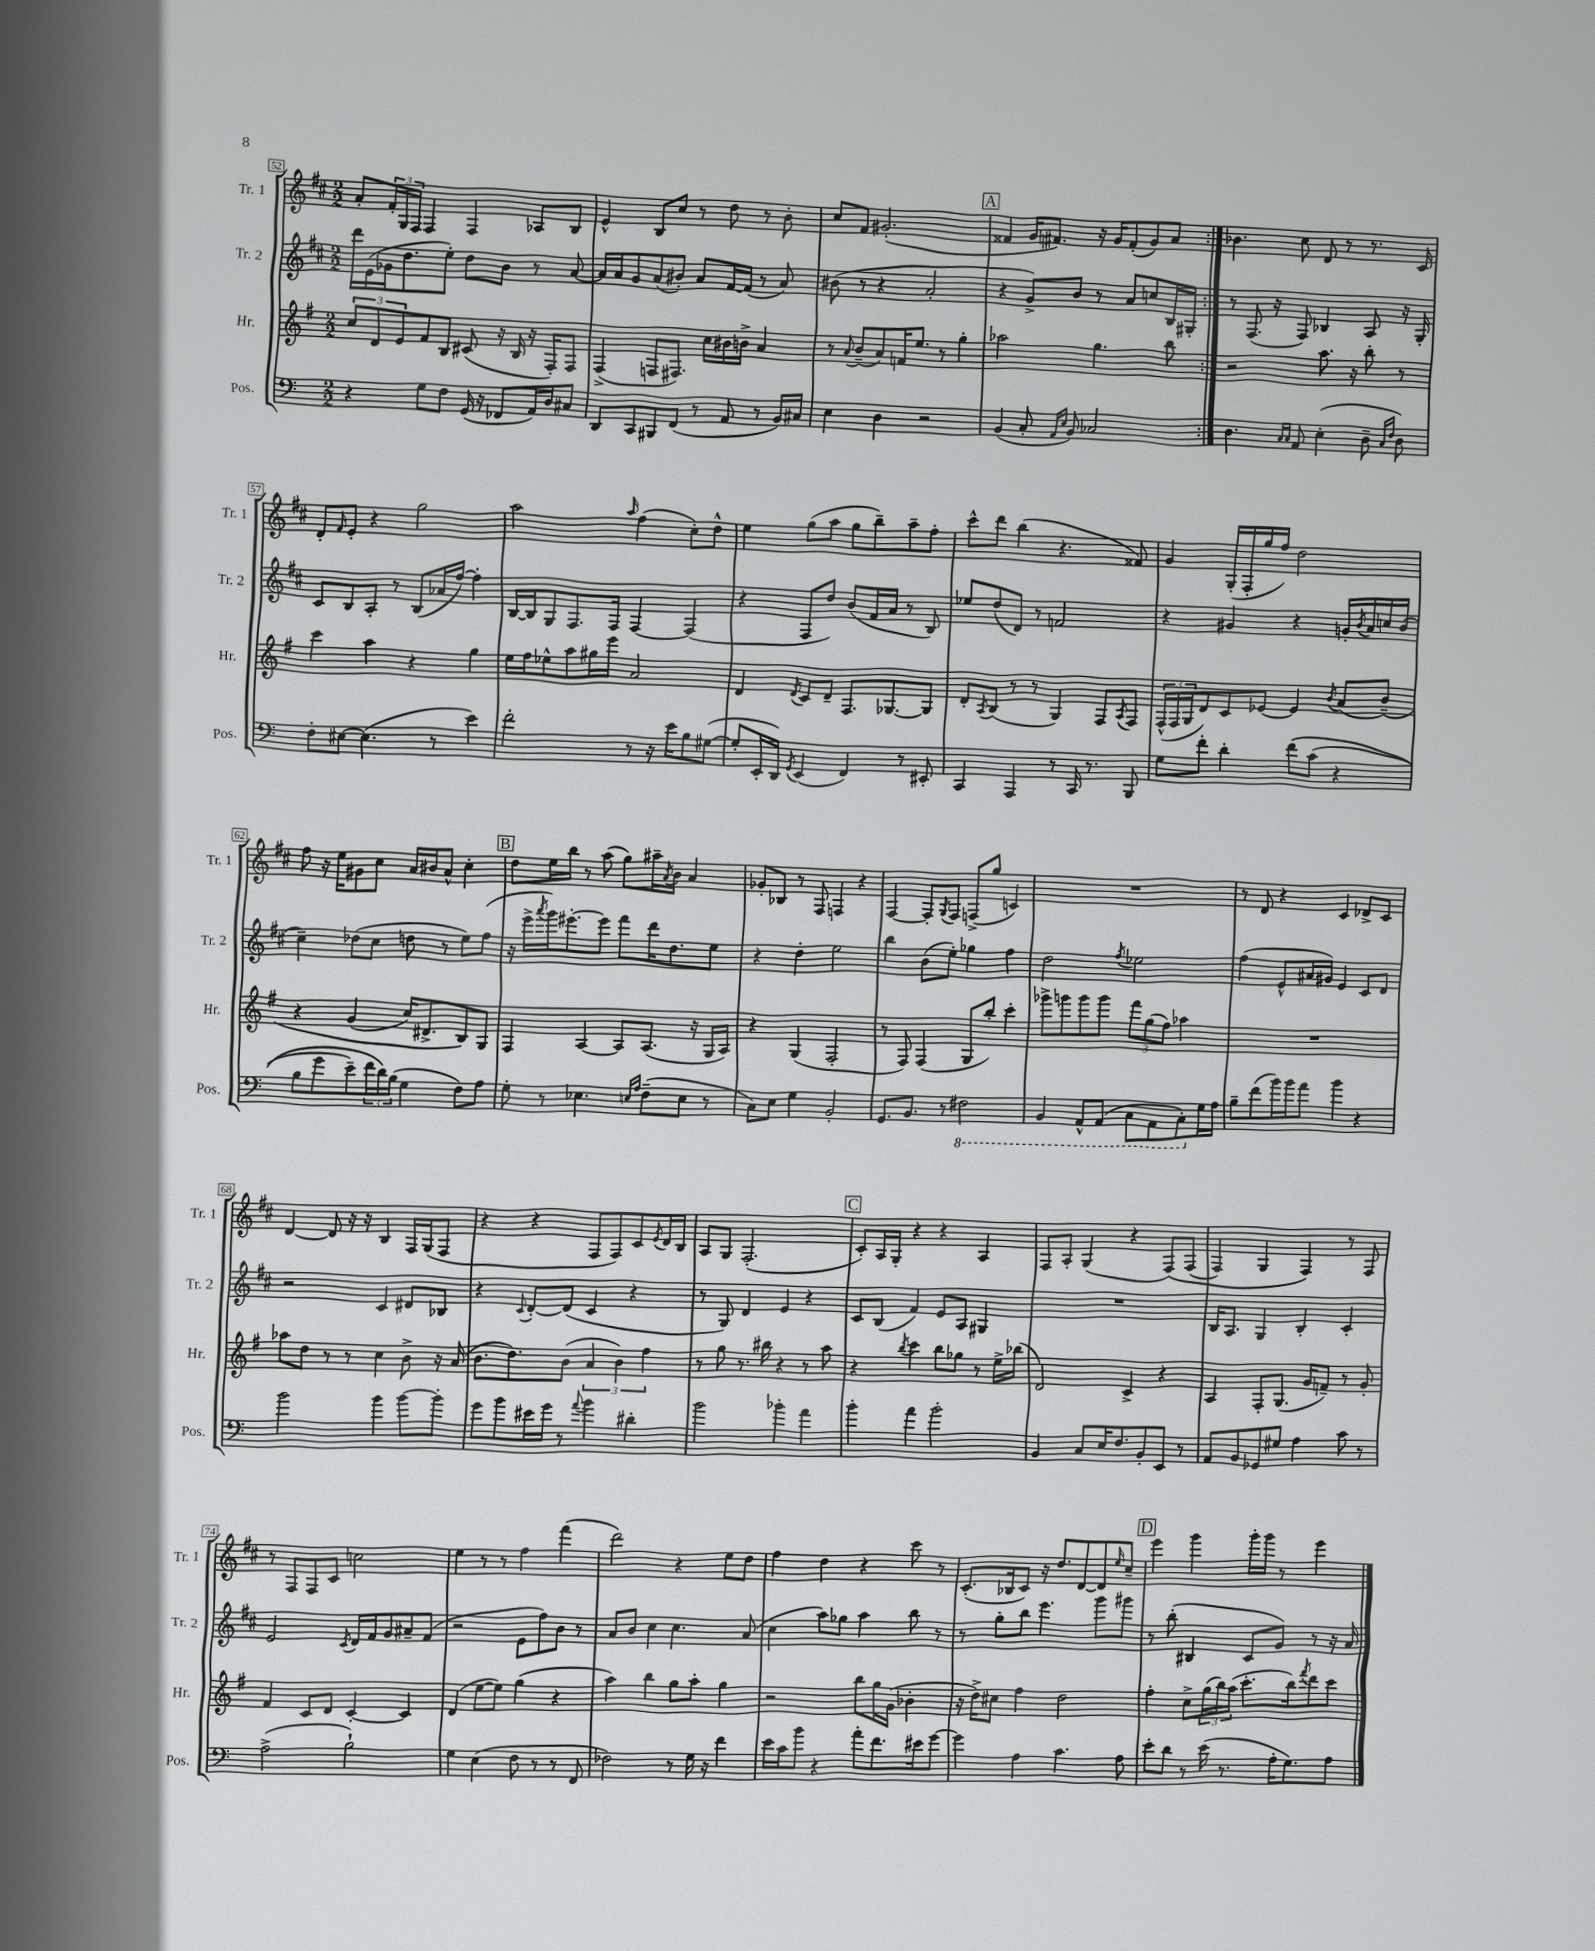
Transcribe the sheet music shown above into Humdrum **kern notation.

**kern	**kern	**kern	**kern
*staff4	*staff3	*staff2	*staff1
*clefF4	*clefG2	*clefG2	*clefG2
*k[]	*k[f#]	*k[f#c#]	*k[f#c#]
*M2/2	*M2/2	*M2/2	*M2/2
4r	12cc	16ddd	8a'
.	.	(16e	.
.	12d	.	.
.	.	16g-	24f#'
.	12e	.	24G
.	.	8.dd	.
.	.	.	24F#
8G	8f#	.	4F#
8F	8B	8ee')	.
(16GG	(8c#	8dd	4F#
16r	.	.	.
8FF-	16r	8b	.
.	16B	.	.
16AA)	16r	8r	8A-
16D	16F#')	.	.
8C#	8F#	[8a	8B
=	=	=	=
8DD	(4F#^	16a]	4e^^
.	.	16a	.
8CC	.	8g	.
8BBB#	8F	(8a	8B
(8FF	8.F#)	8b#')	8cc#
8r	.	8a	8r
.	16cc	.	.
8AA	16b#	[16f#	8dd
.	16b^	(16f#]	.
8r	4a	8r	8r
16BB)	.	8a)	8b'
16C#	.	.	.
=	=	=	=
4E	8r	(8b#	8cc#
.	8qqa	.	.
.	(8b~	8r	8f#
4D	8a)	4r	(2.g#'
.	16f	.	.
.	8.ee	.	.
2r	.	2a'	.
.	8r	.	.
.	4gg'	.	.
=	=	=	=
(4BB	2aa-	4r	4f##
8C'	.	8g^)	16g
.	.	.	8.f#)
16qqAA	.	.	.
16qqE	.	.	.
8BB)	.	8b	.
2C-	4.gg	8r	16r
.	.	.	16g
.	.	8a	(8f#'
.	.	8cc	8g)
.	8bb	16B	8a
.	.	16G#'	.
=:|!	=:|!	=:|!	=:|!
4.D	2r	8r	4.b-
.	.	(8.F#	.
.	.	16r	.
16qqC	.	.	.
16qqC	.	.	.
8AA	.	8F#)	8cc#
(4E'	8.aa	4B-	8d
.	.	.	8r
.	16r	.	.
8D~	8bb'	8A	8.r
16qqC	.	.	.
16qqF	.	.	.
8D)	8r	16r	.
.	.	16G'	16c#
=	=	=	=
8F'	4ccc	8c#	8d'
.	.	.	16qqf#
[8E#	.	8B	8e'
(4.E#]	4aa	8A'	4r
.	.	8r	.
.	4r	(8B	2gg
8r	.	16a-	.
.	.	[16ff#)	.
4e)	4gg	4ff#']	.
=	=	=	=
2f'	16ee	[16B	2aa
.	16ff#	16B]	.
.	8ee-^^	8G	.
.	8aa	8.F#	.
.	16gg#	.	.
.	16eee	16F#	.
.	.	.	16qqaa
8r	2a	[4F#	(4ff#
16r	.	.	.
16e	.	.	.
8B	.	(4F#]	8cc#')
([8G#	.	.	8dd^^
=	=	=	=
8G#']	4d	4r	4ee
16EE'	.	.	.
16DD)	.	.	.
8qGG	8qd	.	.
(4EE	8c	8F#	(8gg
.	8d~	8dd)	8aa
4FF)	8.F#	(8b	8gg
.	.	16f#	8bb~)
.	[8.G-	16a	.
8r	.	8r	8aa~
8EE#'	8G-]	8B)	8ff#'
=	=	=	=
4CC	8d'	8ee-	8ccc#^^
.	8qA	.	.
.	(8B	(8dd	8ddd
4AAA	8r	8d)	(4bb
.	8r	8r	.
8r	4G)	2f	4.r
16CC	.	.	.
8.r	.	.	.
.	8F#	.	.
.	8qA	.	.
8BBB	8F#	.	8f##)
=	=	=	=
8G	(24F#^^	4r	4g
.	24F#	.	.
.	24G	.	.
8f'	8d)	.	.
4d'	8c	4g#	(16G'
.	.	.	16F#'
.	[8e-	.	16gg
.	.	.	16ff#)
&(8f	4e-]	4r	2dd
(8c	.	.	.
.	8qb	.	.
4r	(8a	16g'	.
.	.	8qb	.
.	.	16a	.
.	&(8b~)	16cc	.
.	.	(16b	.
=	=	=	=
8B	4r	4cc#~)	8ff#
8g	.	.	16r
.	.	.	16ee
8e~)	(4g	(8dd-	8g#
24f	.	8cc#	8cc#
24d&)	.	.	.
(24B	.	.	.
4G	16cc)	8dd	16a
.	8.d#^	.	16b#
.	.	8r	8a^^
8F)	8B&)	8ee)	4cc#'
8A	8G	(8ff#	.
=	=	=	=
8G'	4F#	16r	8dd
.	.	16eee^	.
.	.	8qaaa	.
8r	.	16ggg)	16ee
.	.	[8.eee#'	16bb
4.E-	[4A	.	8r
.	.	8eee#]	(8aa
.	8A]	8fff#	8gg)
16qqE	.	.	.
16qqA	.	.	.
(8F~	(8.A	16ddd	16aa#~
.	.	.	8qa
.	.	8.dd	16b
8E	.	.	4a
.	16r	.	.
8r	16G	8ee	.
.	16A)	.	.
=	=	=	=
8C)	4r	4r	8g-'
8E	.	.	8B-
4G	(4G	4dd'	8r
.	.	.	8F#
2BB'	2F#'	2ee	4F
.	.	.	4r
=	=	=	=
8.GG	8r	4bb	[4F#
.	8F#)	.	.
8.BB	.	.	.
.	(4F#	(8b	8F#']
.	.	.	8qG
8r	.	8ee')	8F#
2FF#	8G	4gg-	(8F^
.	8bb')	.	8gg
.	4ccc'	4ff#	4c)
=	=	=	=
4BBB	8ggg-^	2dd	1r
.	8ggg	.	.
8AAA^^	8ggg	.	.
(8AAA	8ggg	.	.
.	.	8qff#	.
8CC	12fff#	2ee-	.
.	(12gg	.	.
8AAA	.	.	.
.	12ff#)	.	.
8CC')	4aa-	.	.
16G	.	.	.
16A	.	.	.
=	=	=	=
8B~	1r	(4ff#	8r
(8f	.	.	8d
16b)	.	8e^^	4r
16b	.	.	.
8a	.	16a#	.
.	.	16g#)	.
4b	.	4e	4c#
4r	.	8c#	8d-^
.	.	8d	8c#
=	=	=	=
2b	8aa-	2r	[4d
.	8dd	.	.
.	8r	.	8d]
.	8r	.	16r
.	.	.	16r
4b	4cc	4c#	4B
[8b	8b^	8d#	16F#
.	.	.	(16G
8b']	16r	8B-	8F#
.	(16a	.	.
=	=	=	=
8g	8.b	4r	4r
8b	.	.	.
.	8.dd)	.	.
.	.	8qqc#	.
16e#	.	[8d'	4r
16g	.	.	.
8r	(8b	(8d]	.
8qqa	.	.	.
4b	6a	4c#	8F#
.	.	.	8F#)
.	6b)	.	.
4d#'	.	4r	8c#
.	6ff#	.	.
.	.	.	8qe
.	.	.	16d
.	.	.	16B
=	=	=	=
2b	8r	8r	8A
.	8gg	8G)	8G
.	8.r	4d	(2.F#'
.	16bb#	.	.
4b-'	4r	4e	.
4a	8r	4r	.
.	8aa	.	.
=	=	=	=
4b'	4r	8c#	8c#')
.	.	(8B	16A
.	.	.	16G'
.	8qbb	.	.
4a	4ccc	4f#)	4r
2b'	8bb	8e	4r
.	8gg-	8A	.
.	8r	4G#	4A
.	16ee^	.	.
.	(16bb-	.	.
=	=	=	=
4BB	2d)	1r	8F#
.	.	.	8A'
8C	.	.	(4G
16E	.	.	.
8.F	.	.	.
.	4c^	.	4r
8BB'	.	.	.
8EE	4r	.	&(8F#)
8r	.	.	(8F#
=	=	=	=
8AA	4A	16B	4F#)
.	.	8.A	.
8BB	.	.	.
8GG-	8F#'	4G	4G
8G#	(8.G	.	.
4A	.	4B'	4F#&)
.	16g	.	.
.	8f~)	.	.
8c	8r	4c#'	8r
8r	8g'	.	8F#
=	=	=	=
(2A^	4f#	2e	8r
.	.	.	8F#
.	8c	.	8F#
.	8d	.	8c#
.	.	8qc#	.
2B`)	[4c'	16d	2cc
.	.	16f#	.
.	.	8g	.
.	4c]	8a#~	.
.	.	(8f#	.
=	=	=	=
4G	(4d	2r	4ee
(4E	[8ee	.	8r
.	8ee])	.	8r
8F	(4gg	8e	4ff#
8r	.	8ff#)	.
8r	4r	8b	(4fff#
8FF	.	8r	.
=	=	=	=
2F-)	4aa)	8a	2ddd)
.	.	8b	.
.	4bb	4cc#	.
8r	8gg	4.cc#	4r
16G	8aa'	.	.
16r	.	.	.
4f	4gg	.	8ee
.	.	(8a	8dd
=	=	=	=
16e	2r	4cc#	4ff#
16c	.	.	.
8b	.	.	.
4r	.	8aa)	4dd
.	.	8gg-	.
8a'	8bb	4aa	4r
8.f	16gg	.	.
.	(16g	.	.
.	4b-'	8bb	8ccc#
16e#	.	.	.
[8g	.	8r	8r
=	=	=	=
4g]	16r	8r	(8.c#'
.	16dd^)	.	.
.	8cc#	8gg'	.
.	.	.	16B-
4A	4ff#	8bb	8c#)
.	.	4.eee	16r
.	.	.	8.dd
4.c	2dd	.	.
.	.	.	[8d
.	.	8ggg	8d]
.	.	.	16qqee
8A	.	8ggg#	8cc#~
=	=	=	=
8e'	4ff#'	8r	4eee
8d	.	(8bb'	.
8r	8cc^	4B#	4ggg
(16e	(24gg	.	.
.	24bb)	.	.
8.r	.	.	.
.	(24aa	.	.
.	8.ccc'	8c#	16ggg'
.	.	.	16ggg
16A'	.	8g)	8r
8.G)	16bb)	.	.
.	8qfff#	.	.
.	8ddd	8r	4eee
8A	8ccc	16r	.
.	.	16a	.
==	==	==	==
*-	*-	*-	*-
